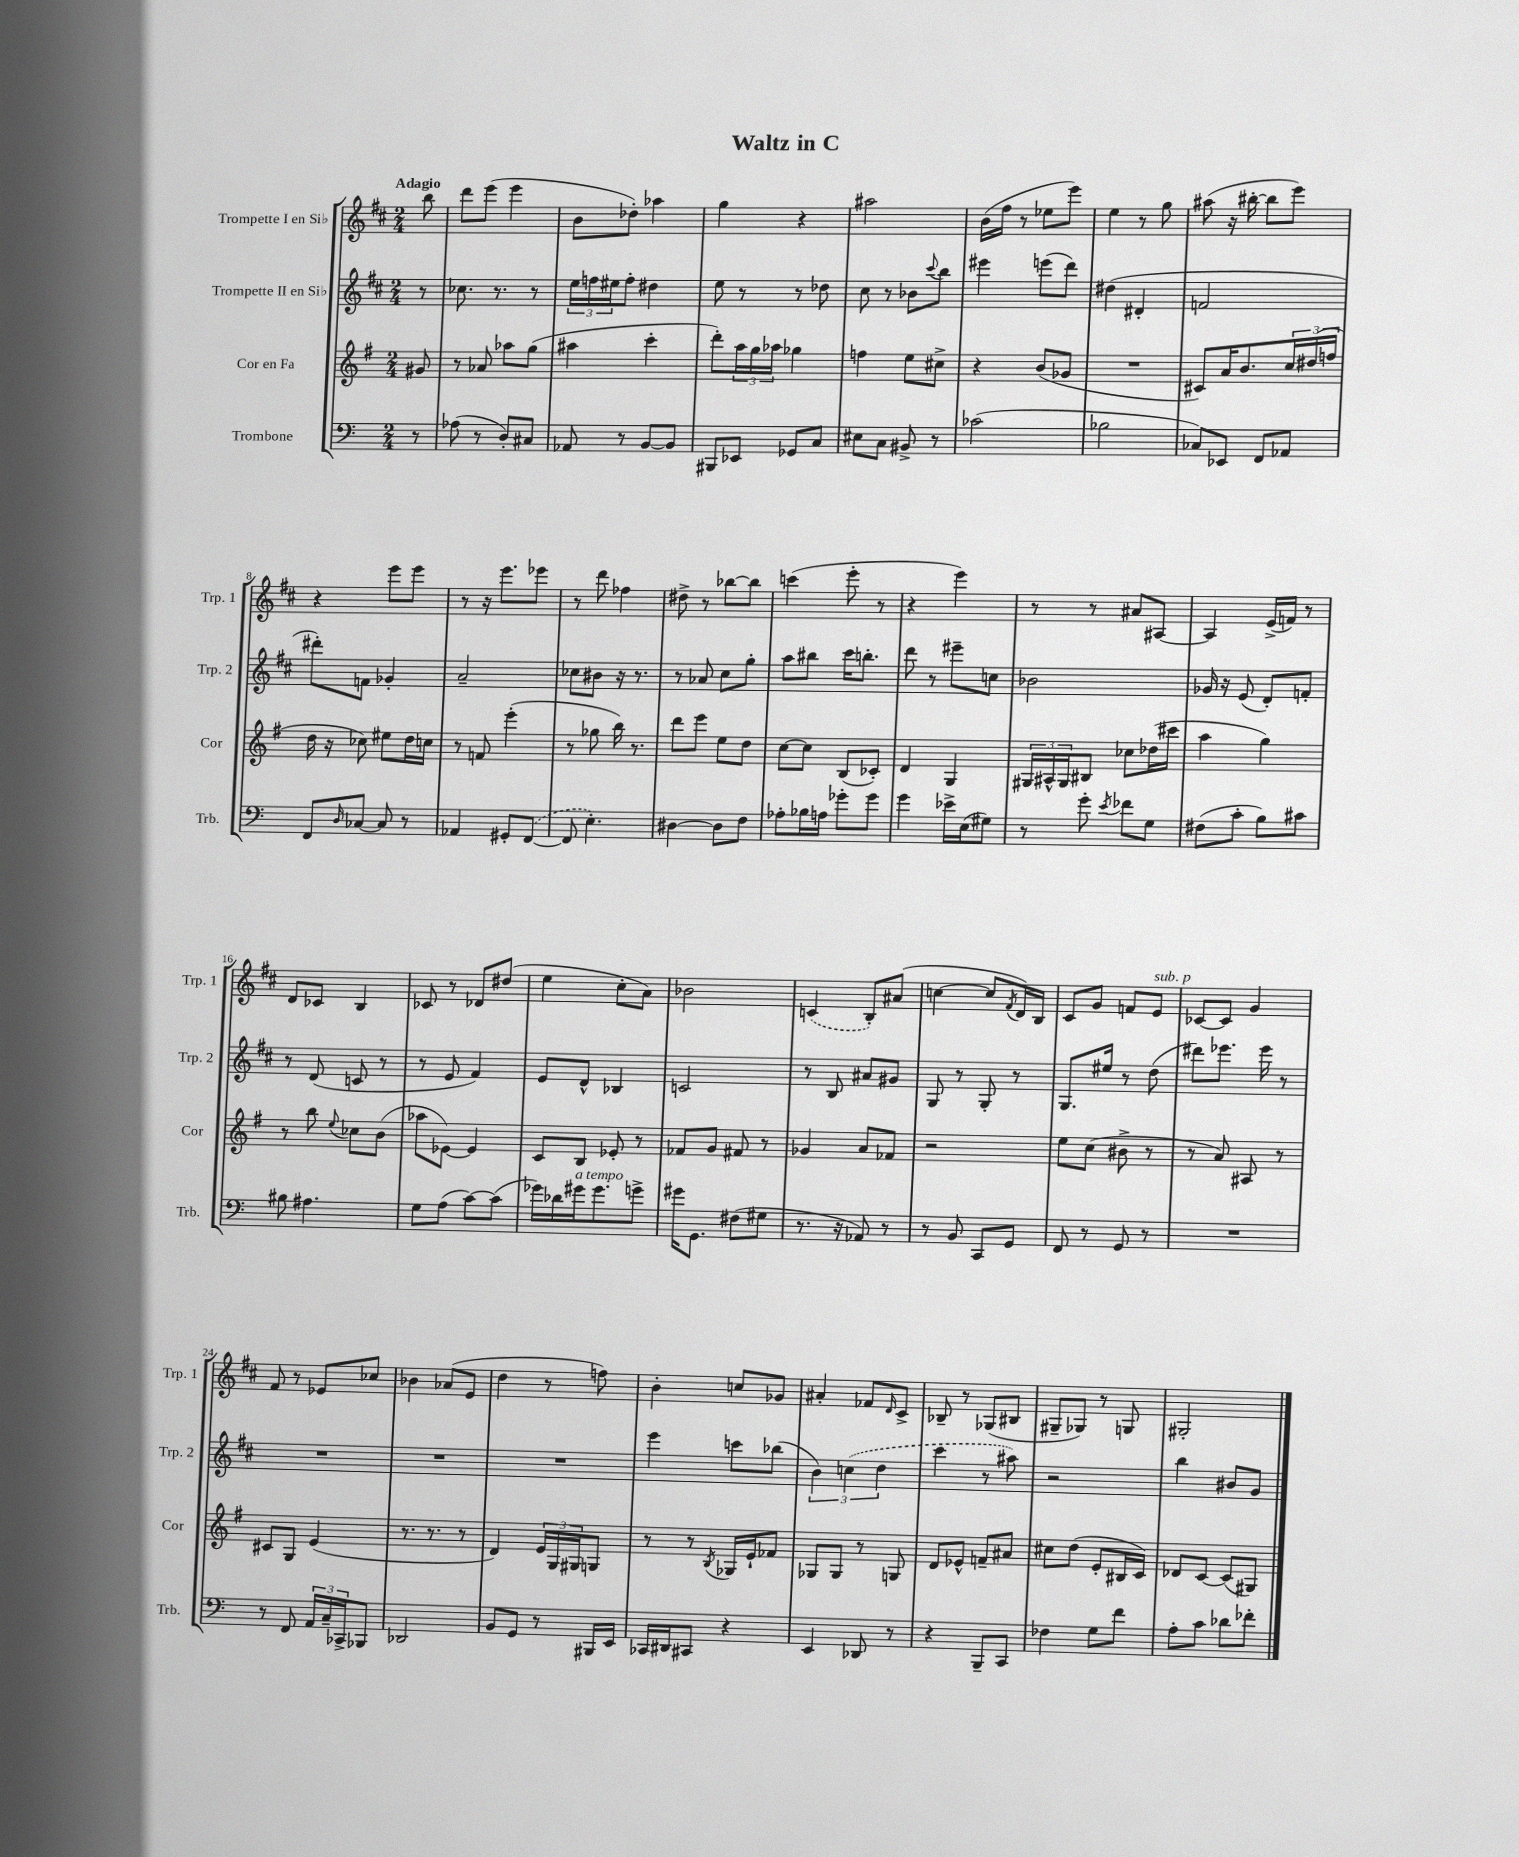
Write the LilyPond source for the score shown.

\header { title = "Waltz in C" }
<<
\new StaffGroup <<
\new Staff = "s0" \with { instrumentName = "Trompette I en Sib" shortInstrumentName = "Trp. 1" } {
    \clef treble \key d \major \numericTimeSignature \time 2/4 \partial 8 \tempo "Adagio"
    b''8 |
    d'''8 e'''8( e'''4 |
    b'8 des''8-.) aes''4 |
    g''4 r4 |
    ais''2 |
    b'16( fis''16 r8 ees''8 e'''8) |
    e''4 r8 g''8 |
    ais''8( r16 bis''16~-. bis''8 e'''8) |
    r4 e'''8 e'''8 |
    r8 r16 e'''8. ees'''8 |
    r8 d'''8 fes''4 |
    dis''8-> r8 bes''8~ bes''8 |
    c'''4( e'''8-. r8 |
    r4 e'''4) |
    r8 r8 ais'8 ais8~ |
    ais4 e'16->( f'16) r8 |
    d'8 ces'8 b4 |
    ces'8 r8 des'8 dis''8( |
    e''4 cis''8-. a'8) |
    bes'2 |
    \once \slurDashed c'4( b8-.) ais'8( |
    c''4~ c''8 \acciaccatura { fis'8 } d'16) b16 |
    cis'8 g'8 f'8 e'8^\markup { \italic "sub. p" } |
    ces'8~ ces'8 g'4 |
    fis'8 r8 ees'8 ces''8 |
    bes'4 aes'8( e'8 |
    d''4 r8 f''8) |
    b'4-. c''8 ges'8 |
    ais'4-. fes'8 \grace { d'16 } cis'8-> |
    bes8-- r8 ges8( bis8 |
    gis8-- ges8) r8 g8 |
    gis2-. \bar "|." |
}
\new Staff = "s1" \with { instrumentName = "Trompette II en Sib" shortInstrumentName = "Trp. 2" } {
    \clef treble \key d \major \numericTimeSignature \time 2/4 \partial 8
    r8 |
    ces''8. r8. r8 |
    \tuplet 3/2 { e''16 f''16 eis''16 } f''8-. dis''4 |
    e''8 r8 r8 des''8 |
    cis''8 r8 bes'8 \appoggiatura { cis'''8 } b''8 |
    eis'''4 e'''8( d'''8) |
    dis''4( dis'4-. |
    f'2 |
    dis'''8-.) f'8 ges'4-. |
    a'2-- |
    ces''8 bis'8 r16 r8. |
    r8 aes'8 cis''8 g''8-. |
    a''8 bis''8 cis'''16 b''8.-. |
    d'''8 r8 eis'''8-- c''8 |
    bes'2 |
    ges'16 r16 e'8( d'8-.) f'8-. |
    r8 d'8( c'8 r8 |
    r8 e'8 fis'4) |
    e'8 d'8-^ bes4 |
    c'2 |
    r8 b8 ais'8 gis'8 |
    g8 r8 g8-. r8 |
    g8. eis''16 r8 d''8( |
    dis'''8) ees'''8. ees'''16 r8 |
    R2 |
    R2 |
    R2 |
    e'''4 c'''8 bes''8( |
    \tuplet 3/2 { b'4) \once \slurDashed c''4( d''4 } |
    cis'''4 r8 ais''8) |
    r2 |
    b''4 bis'8 g'8 \bar "|." |
}
\new Staff = "s2" \with { instrumentName = "Cor en Fa" shortInstrumentName = "Cor" } {
    \clef treble \key g \major \numericTimeSignature \time 2/4 \partial 8
    gis'8 |
    r8 aes'8 aes''8 g''8( |
    ais''4 c'''4-. |
    d'''8-.) \tuplet 3/2 { a''16 g''16 aes''16 } ges''4 |
    f''4 e''8 cis''8-> |
    r4 b'8( ges'8 |
    R2 |
    cis'8) a'16 b'8. \tuplet 3/2 { c''16 dis''16( f''16 } |
    d''16 r16 ces''8) eis''8 d''16 c''16 |
    r8 f'8 e'''4-.( |
    r8 ges''8 b''16) r8. |
    d'''8 e'''8 e''8 d''8 |
    c''8~ c''8 b8( ces'8-.) |
    d'4 g4 |
    \tuplet 3/2 { gis16 ais16-^ gis16 } bis8 ces''8 des''16( cis'''16 |
    a''4 g''4) |
    r8 b''8 \appoggiatura { e''8 } ces''8 b'8( |
    aes''8 ees'8~) ees'4 |
    c'8 b8 ees'8-. r8 |
    fes'8 g'8 fis'8 r8 |
    ges'4 a'8 fes'8 |
    r2 |
    e''8 c''8( bis'8-> r8 |
    r8 a'8) ais8 r8 |
    cis'8 g8 e'4( |
    r8. r8. r8 |
    d'4) \tuplet 3/2 { e'16 g16 gis16 } g8 |
    r8 r8 \acciaccatura { b8 } ges16 e'16-! fes'8 |
    ges8 ges8 r8 g8 |
    d'8 ees'8-^ f'8-- ais'8 |
    cis''8 d''8( e'8-. bis16 c'16) |
    des'8 c'8~ c'8( gis8) \bar "|." |
}
\new Staff = "s3" \with { instrumentName = "Trombone" shortInstrumentName = "Trb." } {
    \clef bass \key c \major \numericTimeSignature \time 2/4 \partial 8
    r8 |
    aes8( r8 d8-.) cis8 |
    aes,8 r8 b,8~ b,8 |
    bis,,8 ees,8 ges,8 c8 |
    eis8 c8 bis,8-> r8 |
    ces'2( |
    bes2 |
    ces8) ees,8 f,8 aes,8 |
    f,8 \grace { d16 } ces8~ ces8 r8 |
    aes,4 gis,8-. \once \slurDashed f,8~( |
    f,8 e4.-.) |
    dis4~ dis8 f8 |
    aes8-. bes16 a16 ges'8-. ges'8 |
    g'4 ees'16-> e16( gis8) |
    r8 g'8-. \acciaccatura { e'8 } fes'8 g8 |
    fis8( c'8-. b8) cis'8 |
    bis8 ais4. |
    g8 a8( c'8~) c'8( |
    ges'16) des'16 gis'16^\markup { \italic "a tempo" } gis'8. g'8-> |
    gis'16 g,8. fis8( gis8 |
    r8. r16 aes,8) r8 |
    r8 b,8 c,8 g,8 |
    f,8 r8 g,8 r8 |
    R2 |
    r8 f,8 \tuplet 3/2 { a,16 c16-- ces,16-> } bes,,8 |
    des,2 |
    b,8 g,8 r8 bis,,16 e,16 |
    ces,16 dis,16 cis,8 r4 |
    e,4 des,8 r8 |
    r4 b,,8-- c,8 |
    fes4 g8 f'8 |
    a8-. c'8 des'8 fes'8-. \bar "|." |
}
>>
>>
